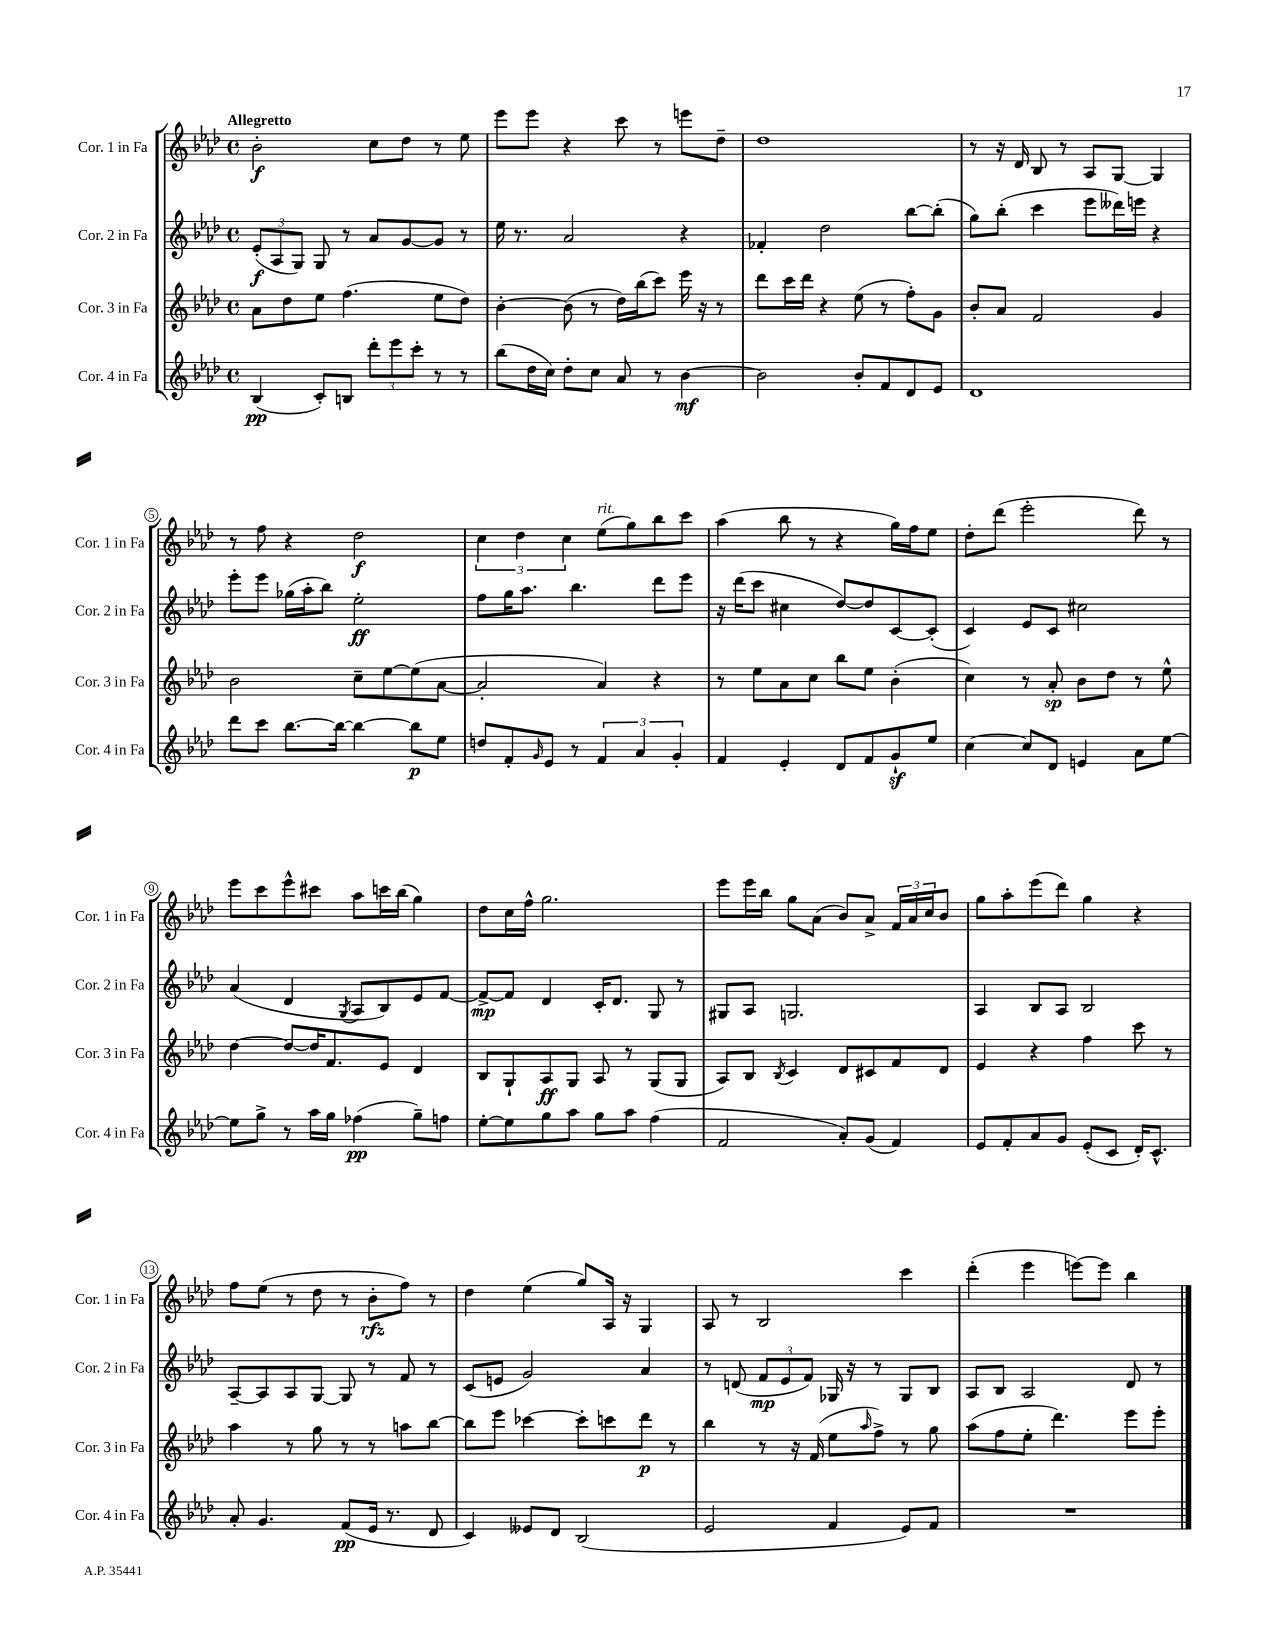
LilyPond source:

<<
\new StaffGroup <<
\new Staff = "s0" \with { instrumentName = "Cor. 1 in Fa" shortInstrumentName = "Cor. 1 in Fa" } {
    \clef treble \key aes \major \defaultTimeSignature \time 4/4 \tempo "Allegretto"
    bes'2-.\f c''8 des''8 r8 ees''8 |
    ees'''8 ees'''8 r4 c'''8 r8 e'''8 des''8-- |
    des''1 |
    r8 r16 des'16 bes8 r8 aes8 g8~ g4 |
    r8 f''8 r4 des''2\f |
    \tuplet 3/2 { c''4 des''4 c''4 } ees''8^\markup { \italic "rit." }( g''8) bes''8 c'''8 |
    aes''4( bes''8 r8 r4 g''16) f''16 ees''8 |
    des''8-. des'''8( ees'''2-. des'''8) r8 |
    ees'''8 c'''8 ees'''8-^ cis'''8 aes''8 c'''16 bes''16( g''4) |
    des''8 c''16 f''16-^ g''2. |
    ees'''8 ees'''16 bes''16 g''8 aes'8( bes'8) aes'8-> \tuplet 3/2 { f'16 aes'16 c''16 } bes'8 |
    g''8 aes''8-. ees'''8( des'''8) g''4 r4 |
    f''8 ees''8( r8 des''8 r8 bes'8-.\rfz f''8) r8 |
    des''4 ees''4( g''8) aes16 r16 g4 |
    aes8 r8 bes2 c'''4 |
    des'''4-.( ees'''4 e'''8~) e'''8 bes''4 \bar "|." |
}
\new Staff = "s1" \with { instrumentName = "Cor. 2 in Fa" shortInstrumentName = "Cor. 2 in Fa" } {
    \clef treble \key aes \major \defaultTimeSignature \time 4/4
    \tuplet 3/2 { ees'8-.\f( aes8 g8) } g8 r8 aes'8 g'8~ g'8 r8 |
    ees''16 r8. aes'2 r4 |
    fes'4-. des''2 bes''8~ bes''8-.( |
    g''8) bes''8-.( c'''4 ees'''8 deses'''16) e'''16 r4 |
    ees'''8-. ees'''8 ges''16( aes''16-. bes''8) ees''2-.\ff |
    f''8 g''16 aes''8. bes''4. des'''8 ees'''8 |
    r16 des'''16( c'''8 cis''4 des''8~) des''8 c'8~ c'8-.( |
    c'4) ees'8 c'8 cis''2 |
    aes'4( des'4 \acciaccatura { g8 } aes8 bes8) ees'8 f'8~ |
    f'8~->\mp f'8 des'4 c'16-. des'8. g8 r8 |
    gis8 aes8 g2. |
    aes4 bes8 aes8 bes2 |
    aes8~-- aes8 aes8 g8~ g8 r8 f'8 r8 |
    c'8( e'8 g'2) aes'4 |
    r8 d'8( \tuplet 3/2 { f'8\mp ees'8 f'8) } ges16 r16 r8 ges8 bes8 |
    aes8 bes8 aes2 des'8 r8 \bar "|." |
}
\new Staff = "s2" \with { instrumentName = "Cor. 3 in Fa" shortInstrumentName = "Cor. 3 in Fa" } {
    \clef treble \key aes \major \defaultTimeSignature \time 4/4
    aes'8 des''8 ees''8 f''4.( ees''8 des''8) |
    bes'4~-. bes'8( r8 des''16) bes''16( c'''8) ees'''16 r16 r8 |
    des'''8 c'''16 des'''16 r4 ees''8( r8 f''8-.) g'8 |
    bes'8-. aes'8 f'2 g'4 |
    bes'2 c''8-- ees''8~ ees''8( aes'8~ |
    aes'2-. aes'4) r4 |
    r8 ees''8 aes'8 c''8 bes''8 ees''8 bes'4-.( |
    c''4) r8 aes'8-.\sp bes'8 des''8 r8 ees''8-^ |
    des''4~ des''8~ des''16 f'8. ees'8 des'4 |
    bes8 g8-! aes8\ff g8 aes8 r8 g8( g8 |
    aes8) bes8 \acciaccatura { bes8 } c'4 des'8 cis'8 f'8 des'8 |
    ees'4 r4 f''4 c'''8 r8 |
    aes''4 r8 g''8 r8 r8 a''8 bes''8~ |
    bes''8 ees'''8 ces'''4~ ces'''8-. c'''8 des'''8\p r8 |
    bes''4 r8 r16 f'16( ees''8 \grace { aes''16 } f''8->) r8 g''8 |
    aes''8( f''8 ees''8-. des'''4.) ees'''8 ees'''8-. \bar "|." |
}
\new Staff = "s3" \with { instrumentName = "Cor. 4 in Fa" shortInstrumentName = "Cor. 4 in Fa" } {
    \clef treble \key aes \major \defaultTimeSignature \time 4/4
    bes4\pp( c'8-.) b8 \tuplet 3/2 { des'''8-. ees'''8 c'''8-. } r8 r8 |
    bes''8( des''16 c''16) des''8-. c''8 aes'8 r8 bes'4~\mf |
    bes'2 bes'8-. f'8 des'8 ees'8 |
    des'1 |
    des'''8 c'''8 bes''8.~ bes''16~ bes''4~ bes''8\p ees''8 |
    d''8 f'8-. \grace { g'16 } ees'8 r8 \tuplet 3/2 { f'4 aes'4 g'4-. } |
    f'4 ees'4-. des'8 f'8 g'8-!\sf ees''8 |
    c''4~ c''8 des'8 e'4 aes'8 ees''8~ |
    ees''8 g''8-> r8 aes''16 g''16 fes''4\pp( g''8--) f''8 |
    ees''8~-. ees''8 g''8 aes''8 g''8 aes''8 f''4( |
    f'2 aes'8-.) g'8( f'4) |
    ees'8 f'8-. aes'8 g'8 ees'8-.( c'8 des'16-.) c'8.-^ |
    aes'8-. g'4. f'8\pp( ees'16 r8. des'8 |
    c'4) eeses'8 des'8 bes2( |
    ees'2 f'4 ees'8) f'8 |
    R1 \bar "|." |
}
>>
>>
\layout { \context { \Score \override BarNumber.stencil = #(make-stencil-circler 0.1 0.3 ly:text-interface::print) } }
